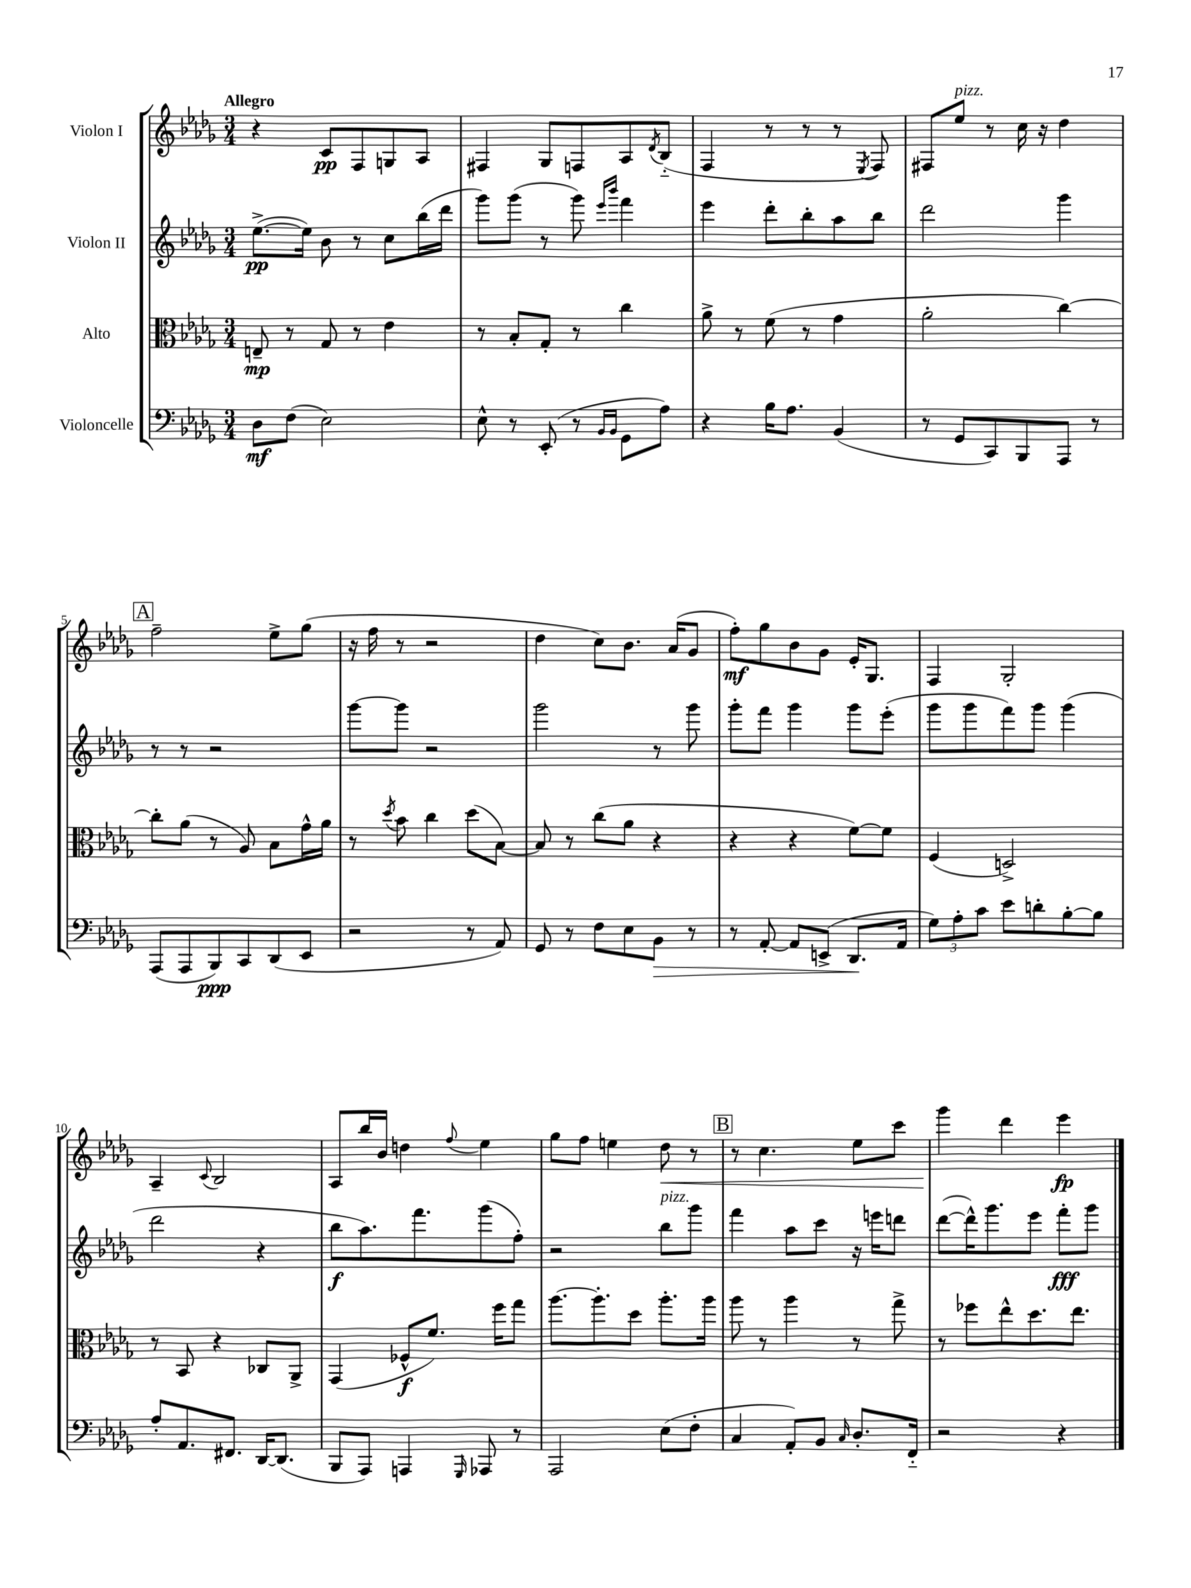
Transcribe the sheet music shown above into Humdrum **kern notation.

**kern	**kern	**kern	**kern
*staff4	*staff3	*staff2	*staff1
*clefF4	*clefC3	*clefG2	*clefG2
*k[b-e-a-d-g-]	*k[b-e-a-d-g-]	*k[b-e-a-d-g-]	*k[b-e-a-d-g-]
*M3/4	*M3/4	*M3/4	*M3/4
8D-	8E~	([8.ee-^	4r
(8F	8r	.	.
.	.	16ee-])	.
2E-)	8G-	8b-	8c
.	8r	8r	8F
.	4e-	8cc	8G
.	.	(16bb-	8A-
.	.	16ddd-	.
=	=	=	=
8E-^^	8r	8ggg-)	4F#
8r	8B-'	(8ggg-	.
(8EE-'	8G-'	8r	8G-
8r	8r	8ggg-)	8F
16qqBB-	.	16qqeee-	.
16qqBB-	.	16qqbbb-	.
8GG-	4cc	4fff	8A-
.	.	.	8qd-
8A-)	.	.	(8B-'~
=	=	=	=
4r	8a-^	4eee-	4F
.	8r	.	.
16B-	(8f	8ddd-'	8r
8.A-	.	.	.
.	8r	8bb-'	8r
(4BB-	4g-	8aa-	8r
.	.	.	8qE-
.	.	8bb-	8F)
=	=	=	=
8r	2a-'	2ddd-	8F#
8GG-	.	.	8ee-
8CC)	.	.	8r
8BBB-	.	.	16cc
.	.	.	16r
8AAA-	[4cc)	4ggg-	4dd-
8r	.	.	.
=	=	=	=
(8AAA-	8cc']	8r	2ff~
8AAA-	(8a-	8r	.
8BBB-)	8r	2r	.
8CC	8A-)	.	.
(8DD-	8B-	.	8ee-^
8EE-	16g-^^	.	(8gg-
.	16a-	.	.
=	=	=	=
2r	8r	[8ggg-	16r
.	.	.	16ff
.	8qdd-	.	.
.	8b-	8ggg-]	8r
.	4cc	2r	2r
8r	(8dd-	.	.
8AA-)	[8B-)	.	.
=	=	=	=
8GG-	8B-]	2ggg-	4dd-
8r	8r	.	.
8F	(8cc	.	8cc)
8E-	8a-	.	8.b-
8BB-	4r	8r	.
.	.	.	(16a-
8r	.	8ggg-	8g-
=	=	=	=
8r	4r	8ggg-'	8ff')
[8AA-'	.	8fff	8gg-
8AA-]	4r	4ggg-	8b-
(8EE^	.	.	8g-
8.DD-	[8f)	8ggg-	16e-'
.	.	.	8.G-
.	8f]	(8eee-'	.
16AA-	.	.	.
=	=	=	=
12G-)	(4F	8ggg-	4F
12A-'	.	.	.
.	.	8ggg-	.
12c	.	.	.
8e-	2D^)	8fff)	2G-'
8d'	.	8ggg-	.
[8B-'	.	(4ggg-	.
8B-]	.	.	.
=	=	=	=
8A-'	8r	2ddd-	4A-~
8.AA-	8BB-	.	.
.	.	.	8qqc
.	4r	.	2B-
8.FF#	.	.	.
[16DD-	8C-	4r	.
(8.DD-]	.	.	.
.	8AA-^	.	.
=	=	=	=
8BBB-	(4GG-	8bb-	8A-
8AAA-)	.	8.aa-)	16bb-
.	.	.	16b-
4AAA	8F-^^	.	4dd
.	.	8.fff	.
.	8.f)	.	.
16qqGGG-	.	.	8qqff
8AAA-	.	(8ggg-	4ee-
.	16ff	.	.
8r	8gg-	8ff')	.
=	=	=	=
2AAA-	[8.aa-	2r	8gg-
.	.	.	8ff
.	8.aa-']	.	.
.	.	.	4ee
.	8dd-	.	.
(8E-	8.aa-'	8bb-	8dd-
8F'	.	8ggg-	8r
.	16aa-	.	.
=	=	=	=
4C	8aa-	4fff	8r
.	8r	.	4.cc
8AA-')	4aa-	8aa-	.
8BB-	.	8ccc	.
16qqC	.	.	.
8.D-'	8r	16r	8ee-
.	.	16eee	.
.	8gg-^	8ddd	8ccc
16FF'~	.	.	.
=	=	=	=
2r	8r	([8ddd-	4ggg-
.	8ff-	16ddd-^^])	.
.	.	8.ggg-	.
.	8ee-^^	.	4ddd-
.	8.dd-	8eee-	.
4r	.	8fff'	4eee-
.	8.ee-	.	.
.	.	8ggg-	.
==	==	==	==
*-	*-	*-	*-
